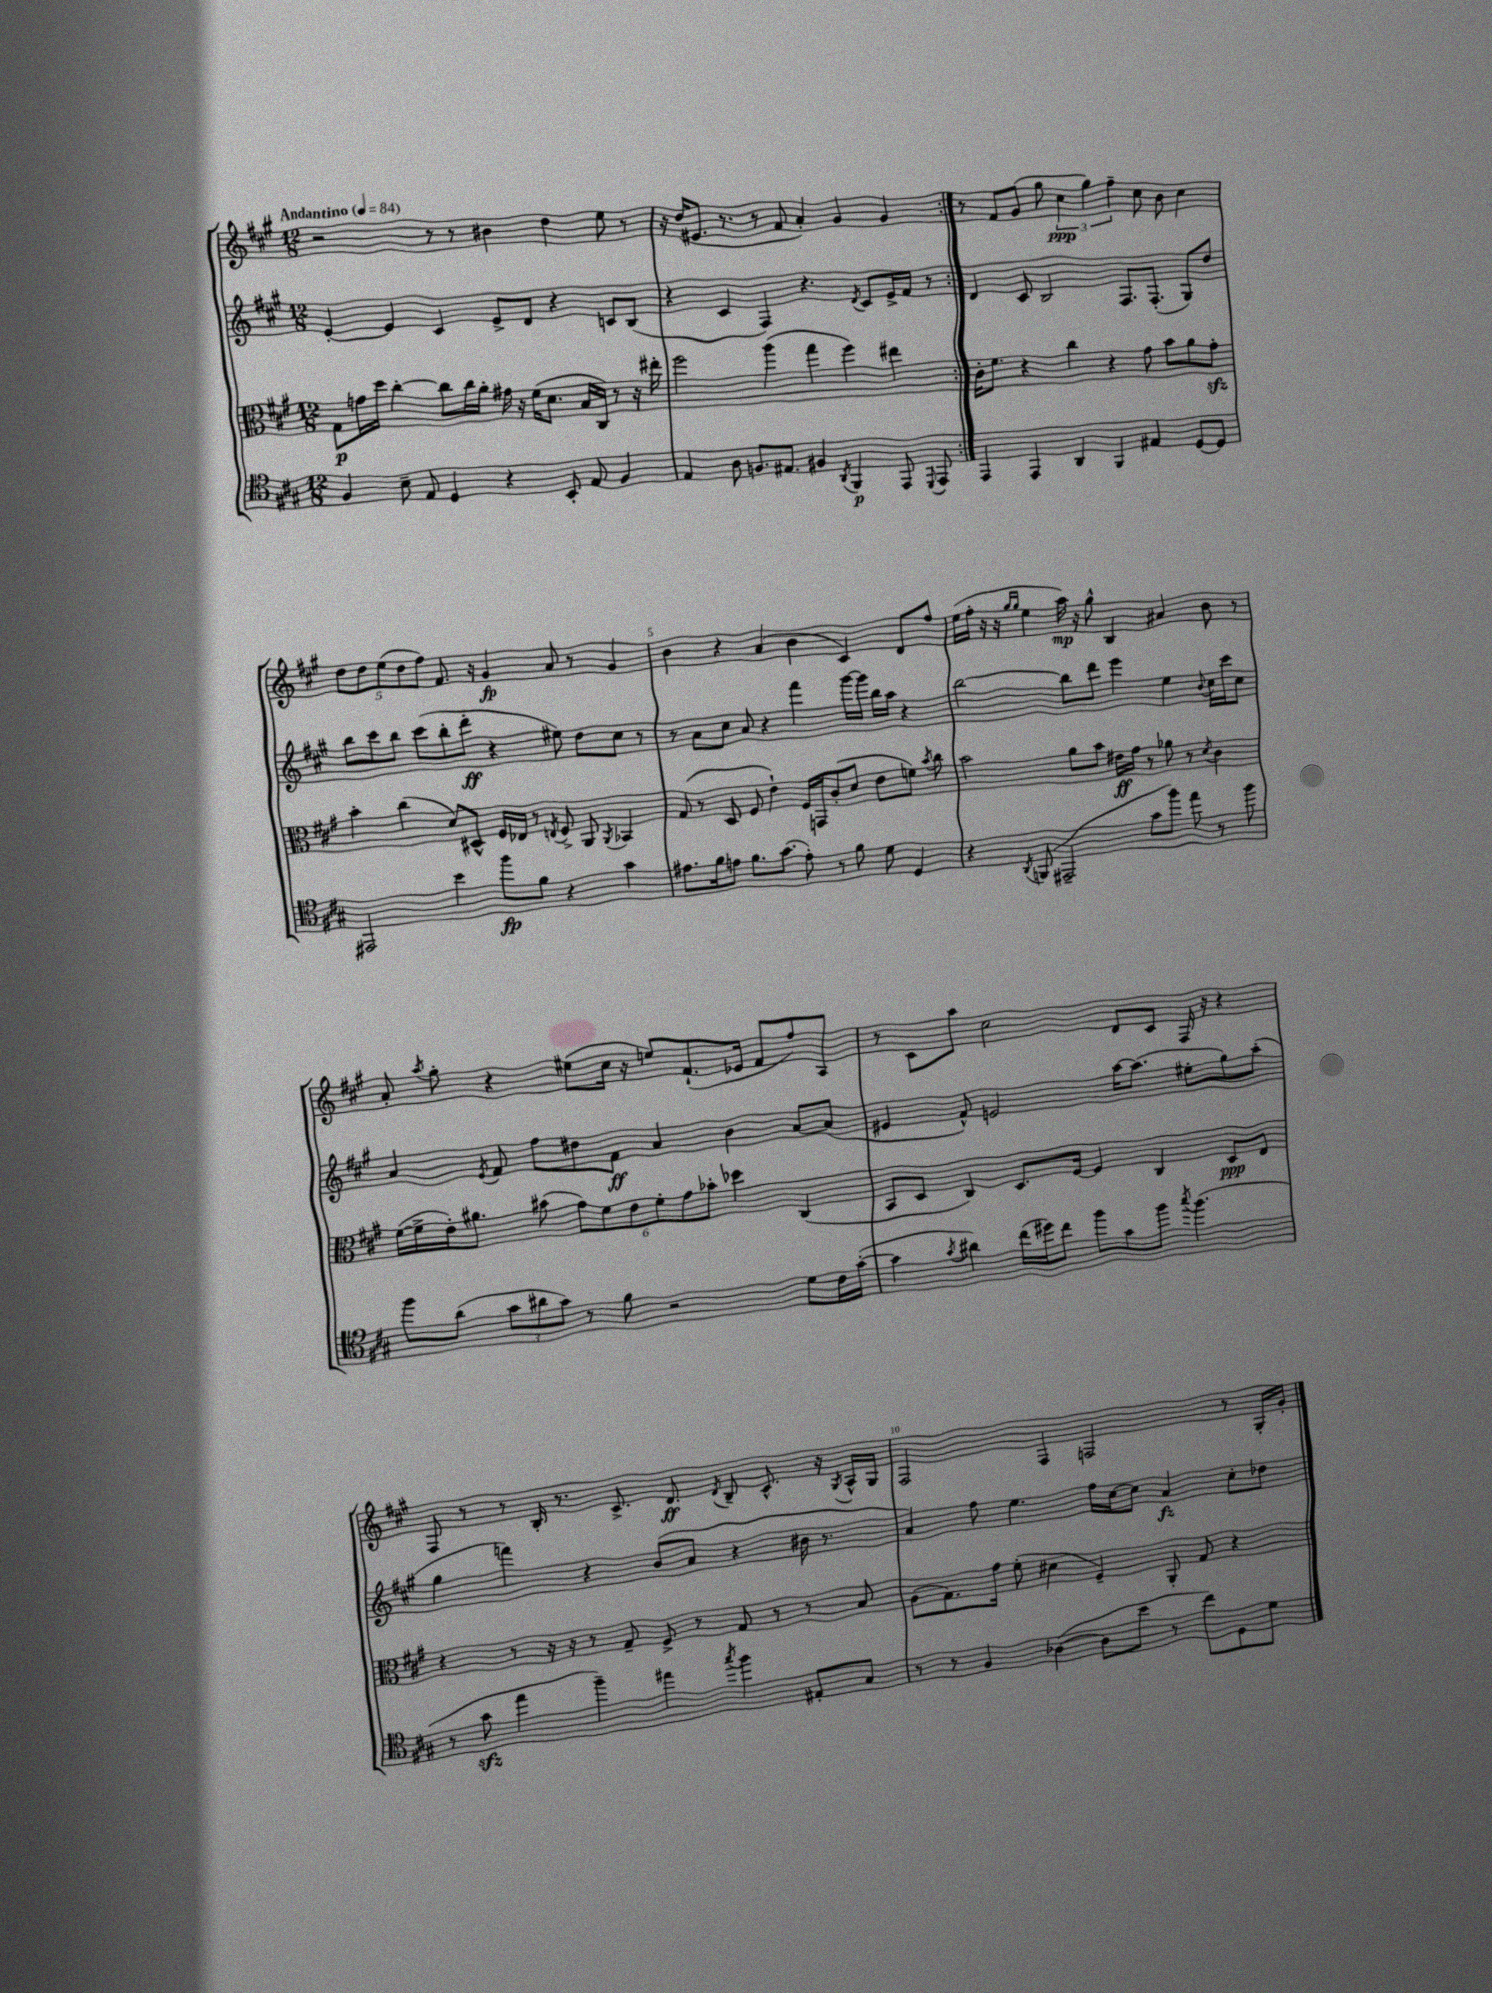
<<
\new StaffGroup <<
\new Staff = "s0" {
    \clef treble \key a \major \numericTimeSignature \time 12/8 \tempo "Andantino" 4 = 84
    \autoBeamOff \repeat volta 2 { r2 r8 r8 bis'4 d''4 e''8 r8 |
    r16 d''16[( eis'8.] r8. r8 fis'8 a'4-.) gis'4 gis'4 | }
    r8 fis'8[ gis'8]( gis''8 \tuplet 3/2 { cis''4\ppp gis''4) fis''4-- } cis''8 b'8 cis''4 |
    \tuplet 5/4 { d''8[ d''8 e''8( d''8 fis''8]) } fis'8. r16 gis'4\fp a'8 r8 gis'4 |
    b'4 r4 a'4( b'4 cis'4) d'8[ fis''8] |
    e''16[( fis''16]-. r16 r16 \grace { gis''16[ gis''16] } e''4 a''16\mp) r16 gis''8-^ b4 ais'4 b'8 r8 |
    a'8-. \acciaccatura { a''8 } gis''8-. r4 eis''8[( cis''16] r16 e''8[) fis'8.-!( ees'16] fis'8[ fis''8) a8] |
    r8 cis'8[ a''8] cis''2 d'8[ cis'8] fis16 r16 r4 |
    fis8 r8 r8 b16-. r8. cis'8.-> d'8.\ff \acciaccatura { d'8 } b8-- cis'8.-^ r16 \acciaccatura { gis8 } a16[-^ gis16] |
    fis2 fis4 f2 r8 gis16[-. gis'16]-. \bar "|." |
}
\new Staff = "s1" {
    \clef treble \key a \major \numericTimeSignature \time 12/8
    \autoBeamOff \repeat volta 2 { e'4~-. e'4 cis'4 e'8[-> d'8] r4 c'8[ b8]( |
    r4 cis'4 fis4) r4. \acciaccatura { d'8 } cis'8[ e'16-> fis'16] r8 | }
    d'4 cis'8 b2 fis8.[ fis8.]-.( gis8[) d''8] |
    b''8[ cis'''8 b''8] cis'''8[( b''8-. d'''8]-.\ff r4 eis''8) d''8[ cis''8] r8 |
    r8 a'8[ cis''8] a'8 r4 fis'''4 gis'''16[~ gis'''16] b''16[ a''16] r4 |
    b''2~ b''8[ d'''8] e'''4 e''4 \appoggiatura { b'8 } cis''16[ cis'''16 cis''8] |
    a'4 \acciaccatura { e'8 } fis'8 fis''8[ dis''8 fis'8]\ff a'4 b'4 a'8[~ a'8]( |
    eis'4 fis'8-^) e'2 a''16[~ a''8.]( eis''8[-. gis''8) a''8]-.( |
    gis''4 f'''4) r4 b'8[( a'8] r4 bis'16 r8. |
    a'4) fis''8 e''4. fis''16[ cis''16~ cis''8] a'4\fz cis''8[-. des''8] \bar "|." |
}
\new Staff = "s2" {
    \clef alto \key a \major \numericTimeSignature \time 12/8
    \autoBeamOff \repeat volta 2 { gis8[\p g'16 d''16] cis''4~-. cis''8[ cis''16 a'16]-. gis'16 r16 fis'16[( d'8.] b16[ cis16]) r8 r16 eis''16-. |
    fis''2 a''4( gis''4 fis''4) eis''4 | }
    cis'16[-. fis'8.] r4 cis''4 r4 gis'8 b'8[ a'8 gis'8]-.\sfz |
    b'4-. cis''4( d'8[) dis8]-^ fis16[ ees16] r8 \acciaccatura { e8 } fis8-> a,8 \acciaccatura { a,8 } bes,4 |
    gis8( r8 d8 fis8 e'4-!) fis16[ g,16 cis'8-.( d'8] e'8[ f'8]) \acciaccatura { b'8 } cis''8 |
    b'2 a'8[ b'8] eis'16[\ff gis'16] r8 aes'8 r8 \acciaccatura { d'8 } cis'4 |
    fis'16[~( fis'16-> e'16-.) ais'8.] bis'8( \tuplet 6/4 { gis'8[) fis'8 e'8 fis'8-. gis'8 bes'8]-. } des''4 cis4( |
    b,8[ d8] cis4) d8.[ fis16]~ fis4 cis4 d8[\ppp e8] |
    r4 r8 r16 r16 r8 gis8-- fis8-> r8 gis8 r8 r8 b8 |
    a8[( gis8.) gis'16] fis'8-.( dis'4 fis4--) a,8-. gis8 r4 \bar "|." |
}
\new Staff = "s3" {
    \clef tenor \key a \major \numericTimeSignature \time 12/8
    \autoBeamOff \repeat volta 2 { fis4 b8-- e8 d4 r4 b,8-. e8 fis4 |
    e4 a8 f8.[ eis8.] fis4 \acciaccatura { a,8 } fis,4\p e,8 \appoggiatura { d,8 } e,8 | }
    e,4 e,4 a,4 fis,4 eis4 d8[~ d8] |
    eis,2 b'4 fis''8[\fp fis'8] r4 gis'4 |
    eis'8.[ fis'16 e'8] fis'8.[ gis'8.]( e'8-.) r8 fis'8 d'8 d4 |
    r4 \acciaccatura { a,8 } f,8( eis,2-- gis'8[ fis''8]) e''8 r8 fis''8 |
    fis''8[ a'8]( \tuplet 3/2 { gis'8[ ais'8 gis'8]) } r8 fis'8 r2 d'8[ cis'16 gis'16]~-.( |
    gis'4 \acciaccatura { gis'8 } ais'4) cis''16[( dis''16) cis''8] fis''8[ gis'8 fis''8] \acciaccatura { gis''8 } fis''4.( |
    r8 gis'8\sfz e''4 fis''4--) eis''4 \acciaccatura { gis''8 } fis''4 eis8[-. gis8] |
    r8 r8 fis4 aes4~( aes8[ b'8] r8 cis''8[) d8 d'8] \bar "|." |
}
>>
>>
\layout { \context { \Score \override BarNumber.break-visibility = ##(#f #t #t) barNumberVisibility = #(every-nth-bar-number-visible 5) } }
